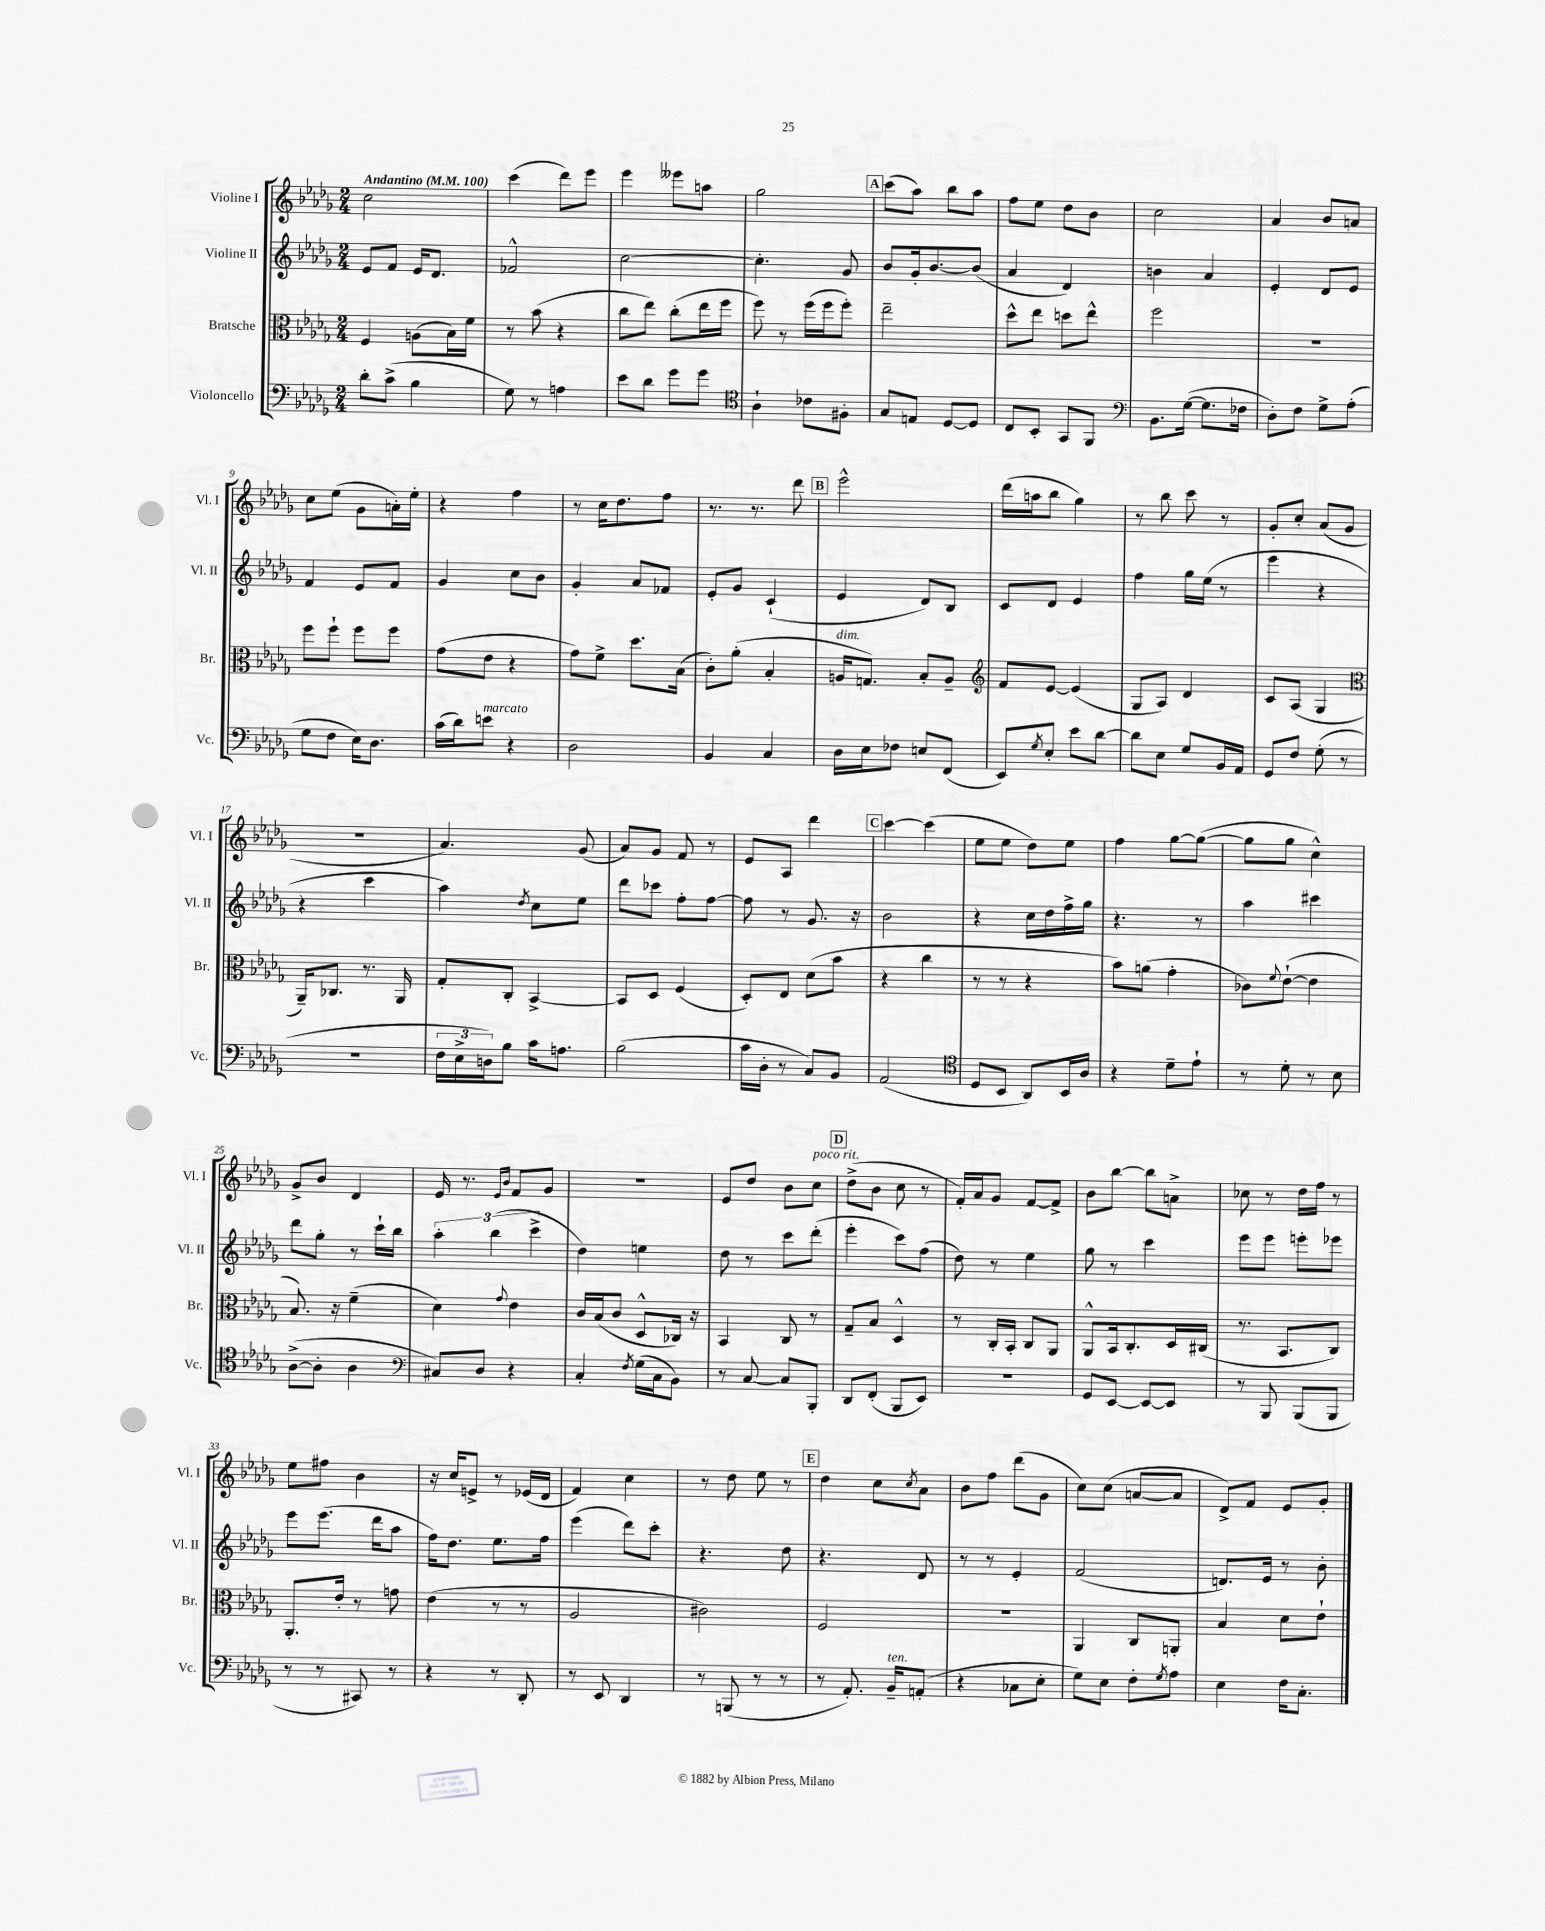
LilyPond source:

<<
\new StaffGroup <<
\new Staff = "s0" \with { instrumentName = "Violine I" shortInstrumentName = "Vl. I" } {
    \clef treble \key des \major \numericTimeSignature \time 2/4 \tempo "Andantino" 4 = 100
    c''2 |
    c'''4( des'''8) ees'''8 |
    ees'''4 eeses'''8 a''8 |
    ges''2 |
    \mark \markup { \box "A" } c'''8( aes''8) bes''8 aes''8 |
    f''8 ees''8 des''8 bes'8 |
    c''2 |
    aes'4 bes'8 a'8 |
    c''8 ees''8( ges'8 a'16-.) ees''16-. |
    r4 f''4 |
    r8 c''16 des''8. f''8 |
    r8. r8. des'''8 |
    \mark \markup { \box "B" } ees'''2-^ |
    des'''16( a''16 bes''8 ges''4) |
    r8 bes''8 c'''8 r8 |
    ges'8-. c''8-. aes'8( ges'8 |
    R2 |
    aes'4.) ges'8( |
    aes'8) ges'8 f'8 r8 |
    ees'8 aes8 des'''4 |
    \mark \markup { \box "C" } c'''4~ c'''4( |
    ees''8 ees''8 des''8) ees''8 |
    f''4 ges''8~ ges''8~( |
    ges''8 ges''8 c''4-^) |
    ges'8-> bes'8 des'4 |
    ees'16 r8. \grace { ees'16 bes'16 } f'8 ges'8 |
    r2 |
    ees'8 des''8 bes'8 c''8^\markup { \italic "poco rit." } |
    \mark \markup { \box "D" } des''8->( bes'8 c''8 r8 |
    f'16-.) aes'16 ges'8 f'8~ f'8-> |
    bes'8 bes''8~ bes''8 a'8-> |
    ces''8 r8 des''16 f''16 r8 |
    ees''8 fis''8 bes'4 |
    r16 c''16 e'8-> r8 ees'16( des'16 |
    f'4) c''4 |
    r8 des''8 ees''8 r8 |
    \mark \markup { \box "E" } des''4 c''8 \acciaccatura { c''8 } aes'8 |
    bes'8 f''8 des'''8( ges'8 |
    c''8) c''8( a'8~ a'8 |
    des'8->) f'8 ees'8 ges'8-. \bar "|." |
}
\new Staff = "s1" \with { instrumentName = "Violine II" shortInstrumentName = "Vl. II" } {
    \clef treble \key des \major \numericTimeSignature \time 2/4
    ees'8 f'8 ees'16 des'8. |
    fes'2-^ |
    c''2~ |
    c''4.-. ges'8 |
    \mark \markup { \box "A" } bes'8 ges'16-. bes'8.~ bes'8( |
    aes'4 des'4) |
    b'4 aes'4 |
    ees'4-. des'8 ees'8 |
    f'4 ees'8 f'8 |
    ges'4 c''8 bes'8 |
    ges'4-. aes'8 fes'8 |
    ees'8-. ges'8 c'4-!( |
    \mark \markup { \box "B" } ees'4 des'8) bes8 |
    c'8 des'8 ees'4 |
    f''4 ges''16 ees''16( r8 |
    ees'''4 r4 |
    r4 c'''4 |
    aes''4) \acciaccatura { des''8 } c''8 ees''8 |
    des'''8 ces'''8 f''8-. f''8~ |
    f''8 r8 ges'8. r16 |
    \mark \markup { \box "C" } bes'2 |
    r4 c''16 des''16 f''16-> ges''16 |
    r4. r8 |
    aes''4 cis'''4 |
    des'''8 ges''8-. r8 c'''16-! bes''16 |
    \tuplet 3/2 { aes''4-. bes''4( c'''4-> } |
    des''4) e''4 |
    des''8 r8 c'''8 des'''8-.( |
    \mark \markup { \box "D" } ees'''4-. c'''8) f''8( |
    des''8) r8 ees''4 |
    ges''8 r8 c'''4 |
    ees'''8 ees'''8 e'''8-. ees'''8 |
    ees'''8 ees'''8.( des'''16 aes''8 |
    f''16) des''8. ees''8. f''16 |
    ees'''4( des'''8) c'''8-. |
    r4. des''8 |
    \mark \markup { \box "E" } r4. des'8 |
    r8 r8 ees'4-. |
    f'2( |
    d'8.) ees'16 r8 bes'8-. \bar "|." |
}
\new Staff = "s2" \with { instrumentName = "Bratsche" shortInstrumentName = "Br." } {
    \clef alto \key des \major \numericTimeSignature \time 2/4
    f4 a8( bes16) f'16 |
    r8 bes'8( r4 |
    c''8 ees''8) c''8-.( ees''16 f''16 |
    f''8) r8 f''16( f''16 f''8-.) |
    \mark \markup { \box "A" } ees''2-- |
    des''8-^ ees''8 d''8 ees''8-^ |
    f''2 |
    R2 |
    f''8 f''8-! f''8 f''8 |
    ges'8( ees'8 r4 |
    ges'8) f'8-> des''8. bes16( |
    c'8-.) aes'8-.( bes4-. |
    \mark \markup { \box "B" } a16^\markup { \italic "dim." } g8.) bes8-. a8-- |
    \clef treble f'8 ees'8~ ees'4( |
    ges8 aes8) des'4 |
    c'8 aes8( ges4 |
    \clef alto aes,16--) ces8. r8. aes,16 |
    ges8-. c8-. bes,4~-> |
    bes,8 des8 f4( |
    des8-.) ees8 des'8( bes'8 |
    \mark \markup { \box "C" } r4 c''4 |
    r8 r8 r4 |
    bes'8) a'8( ges'4-. |
    ces'8) \appoggiatura { f'8 } ees'8~-!( ees'4 |
    bes8.) r16 f'4--( |
    des'4) \appoggiatura { ges'8 } ees'4 |
    c'16 bes16( c'8 des8-^ ces16) r16 |
    bes,4 c8 r8 |
    \mark \markup { \box "D" } ges8-- bes8 des4-^ |
    r8 c16-. bes,16-. c8 aes,8 |
    aes,8-^ bes,16 c8.-. des16 cis16( |
    r8. bes,8. c8) |
    aes,8.-. ees'16-. r8 g'8 |
    ees'4( r8 r8 |
    aes2 |
    cis'2) |
    \mark \markup { \box "E" } f2 |
    R2 |
    aes,4 c8 a,8-. |
    bes4 des'8 ees'8-! \bar "|." |
}
\new Staff = "s3" \with { instrumentName = "Violoncello" shortInstrumentName = "Vc." } {
    \clef bass \key des \major \numericTimeSignature \time 2/4
    des'8-. c'8->( bes4 |
    ges8) r8 a4 |
    ees'8 des'8 ges'8 ges'8 |
    \clef tenor aes4-! ces'8 fis8-. |
    \mark \markup { \box "A" } ges8 e8 des8~ des8 |
    c8 bes,8-. ges,8 f,8 |
    \clef bass bes,8. ges16~( ges8. fes16 |
    des8-.) f8 ges8-> aes8-.( |
    ges8 f8 ees16) des8. |
    c'16( des'16) e'8^\markup { \italic "marcato" } r4 |
    des2 |
    bes,4 c4 |
    \mark \markup { \box "B" } des16 ees16 fes8 e8 f,8( |
    ees,8) \acciaccatura { ges8 } ees8-. ees'8 des'8~ |
    des'8 ees8 ges8 bes,16 aes,16 |
    ges,8 f8 ges8-.( r8 |
    R2 |
    \tuplet 3/2 { f16 ees16-> d16) } bes8 c'16 a8. |
    bes2( |
    c'16 des16-. r8 c8) bes,8 |
    \mark \markup { \box "C" } aes,2( |
    \clef tenor des8 bes,8 aes,8) bes,16 aes16 |
    r4 des'8-- ees'8-! |
    r8 des'8-. r8 bes8 |
    aes8~->( aes8-. aes4 |
    \clef bass cis8) des8 r4 |
    c4-. \acciaccatura { f8 } ges16( c16 bes,8) |
    r8 c8~ c8 bes,,8-. |
    \mark \markup { \box "D" } des,8 f,8-.( bes,,8 ees,8) |
    r2 |
    ges,8 ees,8~ ees,8~ ees,8 |
    r8 bes,,8 bes,,8( bes,,8 |
    r8 r8 cis,8) r8 |
    r4 r8 des,8-. |
    r8 ees,8 des,4 |
    r8 b,,8( r8 r8 |
    \mark \markup { \box "E" } r8 aes,8.-.) bes,16--^\markup { \italic "ten." } a,8-.( |
    r4 ces8 ees8-. |
    ges8) ees8 f8-. \acciaccatura { ges8 } aes8 |
    ees4 f16 c8.-. \bar "|." |
}
>>
>>
